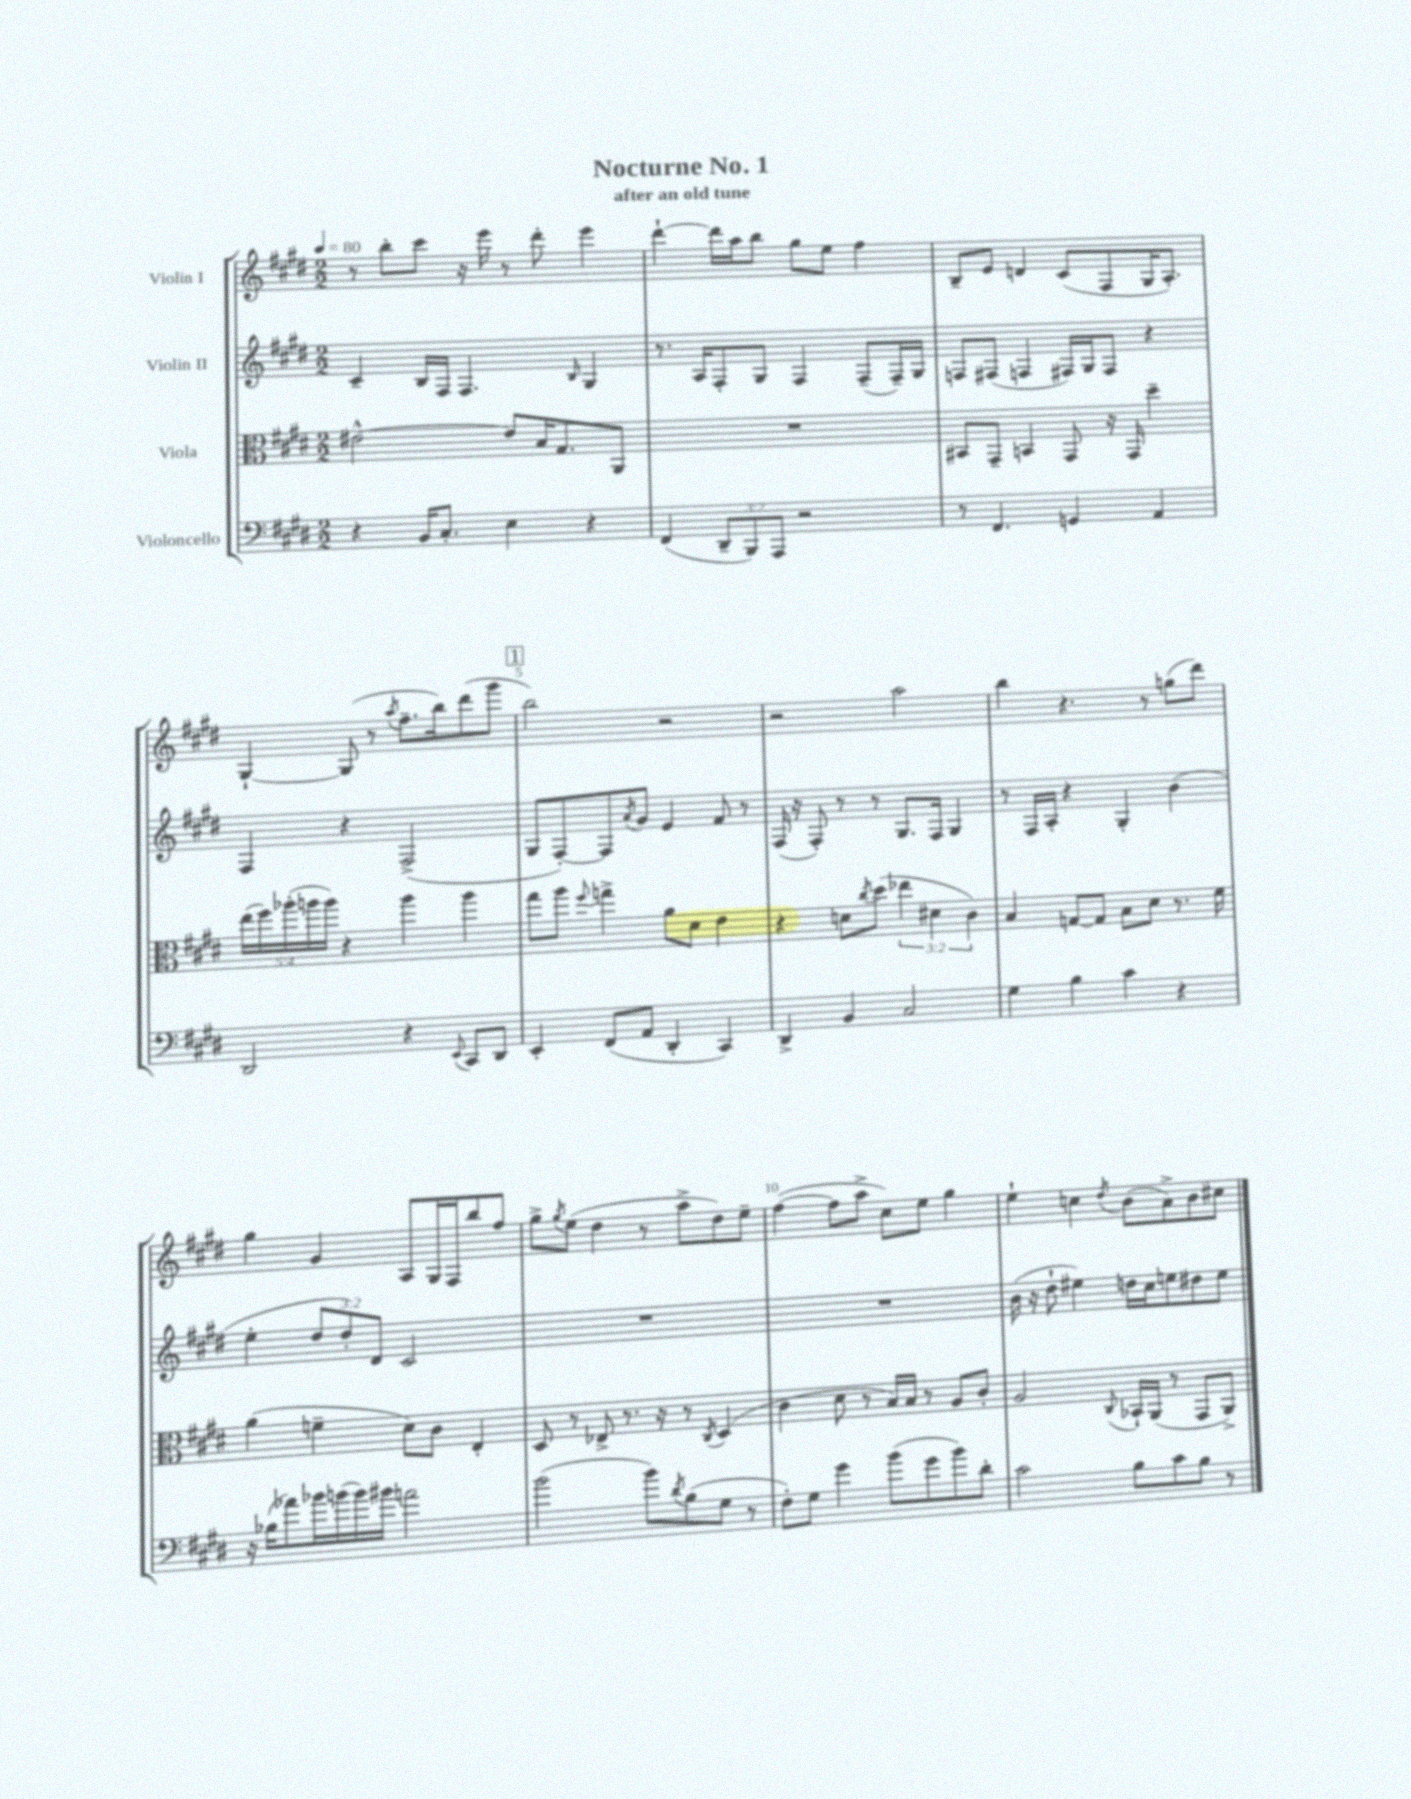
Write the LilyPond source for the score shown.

\header { title = "Nocturne No. 1" subtitle = "after an old tune" }
<<
\new StaffGroup <<
\new Staff = "s0" \with { instrumentName = "Violin I" } {
    \clef treble \key e \major \numericTimeSignature \time 2/2 \tempo 4 = 80
    r8 b''8-. cis'''8 r16 e'''16 r8 dis'''8-. e'''4 |
    dis'''4~-! dis'''16 a''16 b''8 gis''8 e''8 fis''4 |
    b8-- e'8 d'4 cis'8( fis8 gis16 a8.-.) |
    gis4~-! gis8( r8 \acciaccatura { a''8 } fis''8.-- b''16) dis'''8( gis'''8 |
    \mark \markup { \box "1" } b''2) r2 |
    r2 a''2 |
    b''4 r4. r8 g''8( dis'''8) |
    gis''4 gis'4 a8 gis16 fis16 b''8 fis''8 |
    gis''8-> \acciaccatura { gis''8 } e''8( dis''4 r8 a''8-> dis''8) e''8-- |
    fis''4~( fis''8 a''8-> cis''8) e''8 gis''4 |
    e''4-! c''4 \acciaccatura { dis''8 } b'8( a'8->) b'8 cis''8 \bar "|." |
}
\new Staff = "s1" \with { instrumentName = "Violin II" } {
    \clef treble \key e \major \numericTimeSignature \time 2/2 \override Staff.TupletNumber.text = #tuplet-number::calc-fraction-text
    cis'4-- b16 fis16 fis4. \grace { b16 } gis4 |
    r8. a16 fis8-. gis8 fis4 fis8--( fis16--) gis16 |
    f8 fis8( f4 fis16) gis16 fis8 r4 |
    fis4 r4 fis2->( |
    \mark \markup { \box "1" } gis8 fis8~-.) fis8 \acciaccatura { a'8 } gis'8 e'4 fis'8 r8 |
    fis16( r16 fis8-.) r8 r8 gis8. fis16 gis4 |
    r8 fis16 a16-. r4 gis4-. b'4( |
    e''4-. \tuplet 3/2 { dis''8 dis''8-.) dis'8 } cis'2 |
    R1 |
    R1 |
    b'16( r16 dis''8-! eis''4) d''16 cis''16 e''8 dis''8 e''8 \bar "|." |
}
\new Staff = "s2" \with { instrumentName = "Viola" } {
    \clef alto \key e \major \numericTimeSignature \time 2/2 \override Staff.TupletNumber.text = #tuplet-number::calc-fraction-text
    eis'2~-^ eis'8 b16 gis8. a,8 |
    R1 |
    bis,8 gis,8-- b,4 gis,8 r16 gis,16 dis''4-- |
    \tuplet 5/4 { e''16( fis''16) aes''16-.( a''16 a''16) } r4 a''4 a''4 |
    \mark \markup { \box "1" } gis''8 a''8 \appoggiatura { fis''8 } g''4-> a'8 dis'8 e'4 |
    r4 d'8 \acciaccatura { cis''8 } dis''8( \tuplet 3/2 { ees''4 dis'4 cis'4) } |
    b4 g8~ g8 b8 dis'8 r8. fis'16 |
    a'4( f'4-- dis'8) cis'8 e4-. |
    dis8 r8 ees8-> r8. r16 r8 \acciaccatura { cis8 } dis4( |
    cis'4 dis'8 r8 b16) b16 r8 a8 cis'8-. |
    a2 \appoggiatura { cis8 } bes,16-! a,16( r8 gis,8 a,8->) \bar "|." |
}
\new Staff = "s3" \with { instrumentName = "Violoncello" } {
    \clef bass \key e \major \numericTimeSignature \time 2/2 \override Staff.TupletNumber.text = #tuplet-number::calc-fraction-text
    r4 b,16 cis8.-. e4 r4 |
    fis,4( \tuplet 3/2 { dis,8-- b,,8) a,,8 } r2 |
    r8 fis,4. g,4 a,4 |
    dis,2 r4 \appoggiatura { e,8 } cis,8 dis,8 |
    \mark \markup { \box "1" } e,4-. fis,8( a,8 dis,4-. cis,4) |
    dis,4-> b,4 cis2 |
    gis4 b4 cis'4 r4 |
    r16 bes16( aes'8) bes'16 b'16( b'16) bis'16 a'2 |
    b'2( b'8) \acciaccatura { dis'8 } b8( gis8 r8 |
    fis8-.) gis8 gis'4 b'8( gis'8 b'8) dis'8-. |
    cis'2 b8 cis'8 b8 r8 \bar "|." |
}
>>
>>
\layout { \context { \Score \override BarNumber.break-visibility = ##(#f #t #t) barNumberVisibility = #(every-nth-bar-number-visible 5) } }
